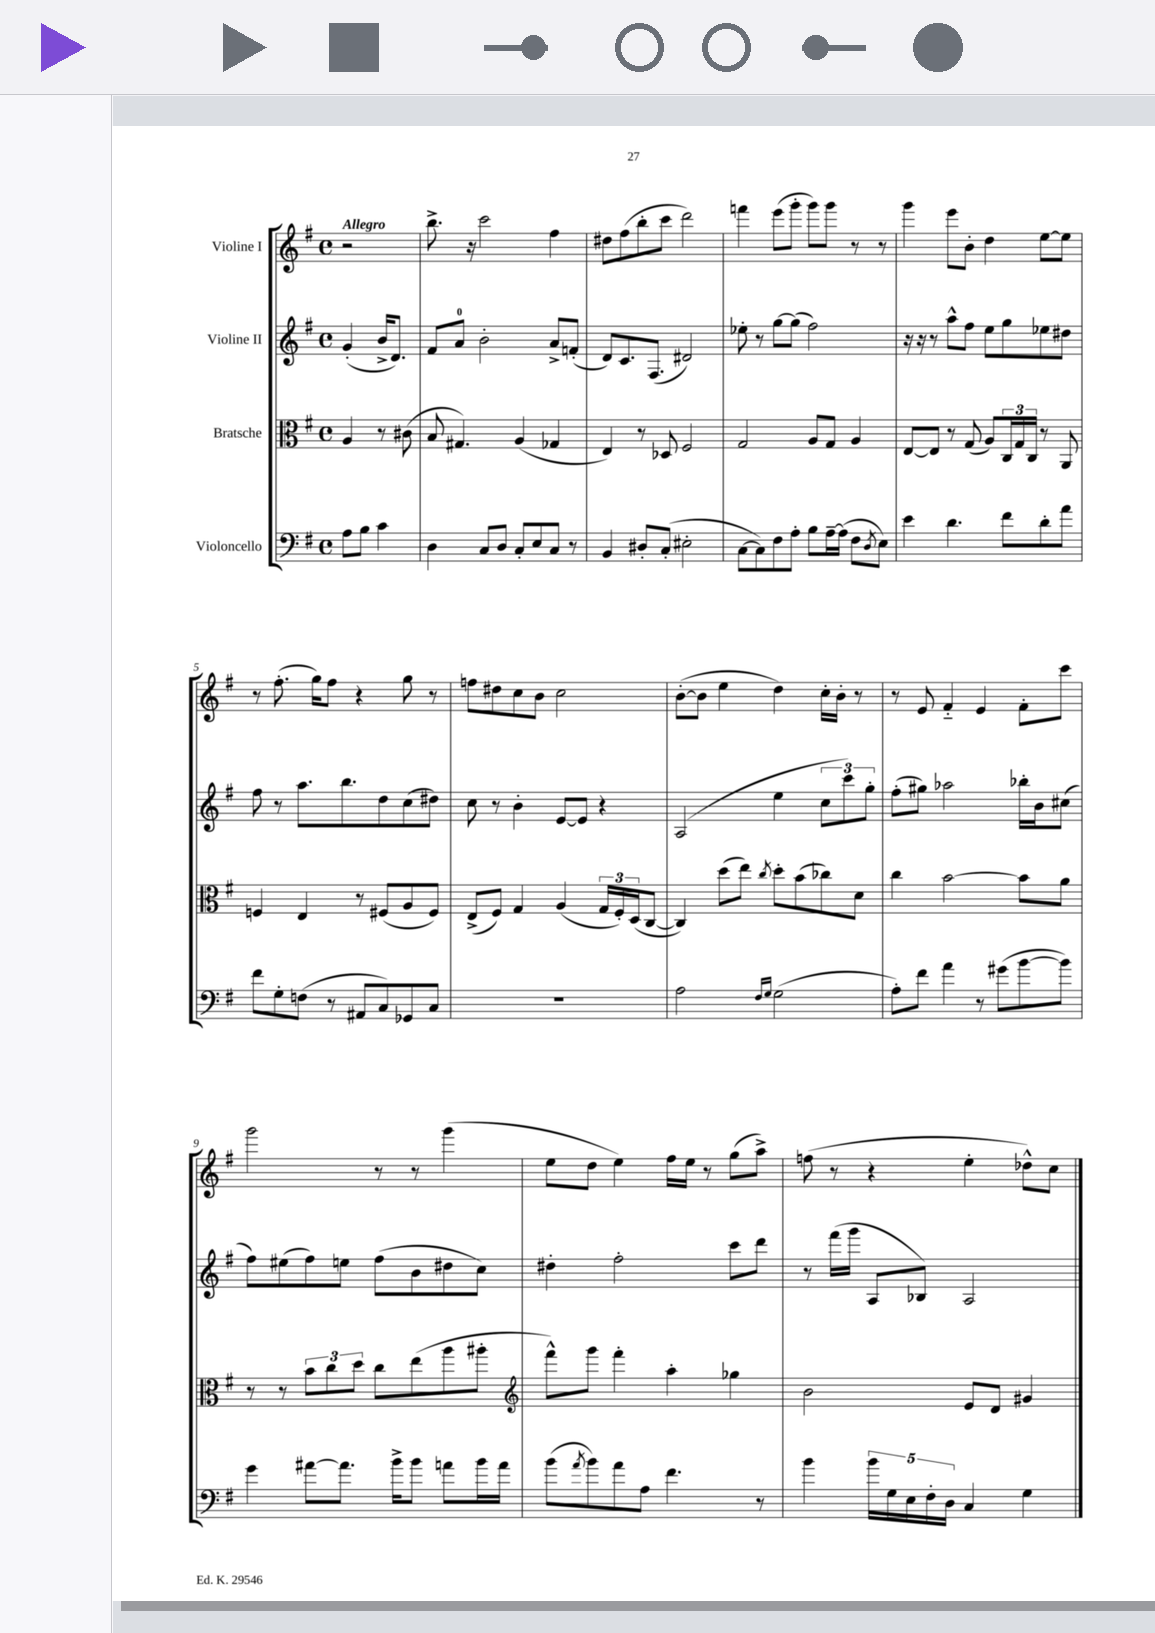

**kern	**kern	**kern	**kern
*part4	*part3	*part2	*part1
*staff4	*staff3	*staff2	*staff1
*I"Violoncello	*I"Bratsche	*I"Violine II	*I"Violine I
*clefF4	*clefC3	*clefG2	*clefG2
*k[f#]	*k[f#]	*k[f#]	*k[f#]
*M4/4	*M4/4	*M4/4	*M4/4
*met(c)	*met(c)	*met(c)	*met(c)
=	=	=	=
!	!	!	!LO:TX:a:B:t=Allegro
8A\L	4A/	(4g'/	2r
8B\J	.	.	.
4c\	8r	16b^/KL	.
.	.	8.d/J)	.
.	(8c#X\	.	.
=1	=1	=1	=1
4D\	8B/	8f#/L	8.bb^\
.	4.G#X/)	8a/J	.
.	.	.	16r
8C/L	.	2b'\	2ccc\
8D/J	.	.	.
8C'/L	(4A/	.	.
8E/	.	.	.
8C/J	4G-X/	8a^/L	4ff#\
8r	.	(8fn'/J	.
=2	=2	=2	=2
4BB/	4E/)	8d/L)	8dd#X\L
.	.	8.c/	(8ff#\
8D#X'/L	8r	.	8bb'\
.	.	(8.F#/J	.
(8C'/J	8D-X/	.	8ccc\J
2E#X'\	2F#/	2d#X/)	2ddd\)
=3	=3	=3	=3
[8C\L	2G/	8ee-X'\	4fffn\
8C\])	.	8r	.
8F#\	.	[8gg\L	(8eee\L
8A'\J	.	(8gg\J]	8ggg'\J
8B\L	8A/L	2ff#\)	8ggg\L)
[16A~\L	8G/J	.	8ggg\J
(16A\JJ]	.	.	.
8F#\L	4A/	.	8r
8qD/	.	.	.
8E\J)	.	.	8r
=4	=4	=4	=4
4e\	[8E/L	16r	4ggg\
.	.	16r	.
.	8E/J]	8r	.
4.d\	8r	8aa^^\L	8eee\L
.	(8G/	8ff#\J	8b'\J
.	8A/L)	8ee\L	4dd\
8f#\L	24C/L	8gg\	.
.	24G/	.	.
.	24C/JJ	.	.
8d'\	8r	8ee-X\	[8ee\L
8a\J	8AA/	8dd#X\J	8ee\J]
!!LO:LB:g=z
=5	=5	=5	=5
8f#\L	4Fn/	8ff#\	8r
8G'\	.	8r	(8.ff#'\
(8Fn\J	4E/	8.aa\L	.
.	.	.	16gg\KL)
8r	.	.	8ff#\J
.	.	8.bb\	.
8AA#X/L	8r	.	4r
8C/)	(8F#X/L	8dd\	.
8GG-X/	8A/	(8cc\	8gg\
8C/J	8F#/J)	8dd#X\J)	8r
=6	=6	=6	=6
1r	(8E^/L	8cc\	8ffn\L
.	8F#/J)	8r	8dd#X\
.	4G/	4b'\	8cc\
.	.	.	8b\J
.	(4A/	[8e/L	2cc\
.	.	8e/J]	.
.	24G/LL	4r	.
.	24F#'/)	.	.
.	(24D/J	.	.
.	[8C/J	.	.
=7	=7	=7	=7
2A\	4C/])	(2A/	([8b'\L
.	.	.	8b\J]
.	(8dd\L	.	4ee\
.	8ee\J)	.	.
16qqF#/LL	.	.	.
16qqG/JJ	8qcc/	.	.
(2G\	8dd'\L	4ee\	4dd\)
.	(8b\	.	.
.	8cc-X\)	12cc\L	16cc'\LL
.	.	.	16b'\JJ
.	.	12ccc\)	.
.	8d\J	.	8r
.	.	12gg'\J	.
=8	=8	=8	=8
8A'\L)	4cc\	(8ff#'\L	8r
8f#\J	.	8gg#X\J)	8e/
4a\	[2b\	2aa-X\	4f#/
8r	.	.	4e/
(8g#X\L	.	.	.
[8b\	8b\L]	16bb-X'\LL	8f#'\L
.	.	16b\J	.
8b\J])	8a\J	(8cc#X\J	8ccc\J
!!LO:LB:g=z
=9	=9	=9	=9
4g\	8r	8ff#\L)	2ggg\
.	8r	(8ee#X\	.
[8a#X\L	12b\L	8ff#\)	.
.	12cc\	.	.
8.a#\J]	.	8een\J	.
.	12dd\J	.	.
.	8cc\L	(8ff#\L	8r
16b^\KL	.	.	.
8b\J	(8ee\	8b\	8r
8an\L	8aa\	8dd#X\	(4ggg\
16b\L	8aa#X'\J	8cc\J)	.
16a\JJ	.	.	.
=10	=10	=10	=10
*	*clefG2	*	*
(8b\L	8fff#^^\L)	4dd#X'\	8ee\L
8qa/	.	.	.
8b\)	8ggg\J	.	8dd\J
8a\	4fff#'\	2ff#'\	4ee\)
8A\J	.	.	.
4.f#\	4aa'\	.	16ff#\LL
.	.	.	16ee\JJ
.	.	.	8r
.	4gg-X\	8ccc\L	(8gg\L
8r	.	8ddd\J	8aa^\J)
=11	=11	=11	=11
4b\	2b\	8r	(8ffn\
.	.	(16fff#\LL	8r
.	.	16ggg\JJ	.
20b\LL	.	8A/L	4r
20G\	.	.	.
20E\	.	.	.
.	.	8B-X/J)	.
20F#'\	.	.	.
20D\JJ	.	.	.
4C/	8e/L	2A/	4ee'\
.	8d/J	.	.
4G\	4g#X/	.	8dd-X^^\L)
.	.	.	8cc\J
==	==	==	==
*-	*-	*-	*-
